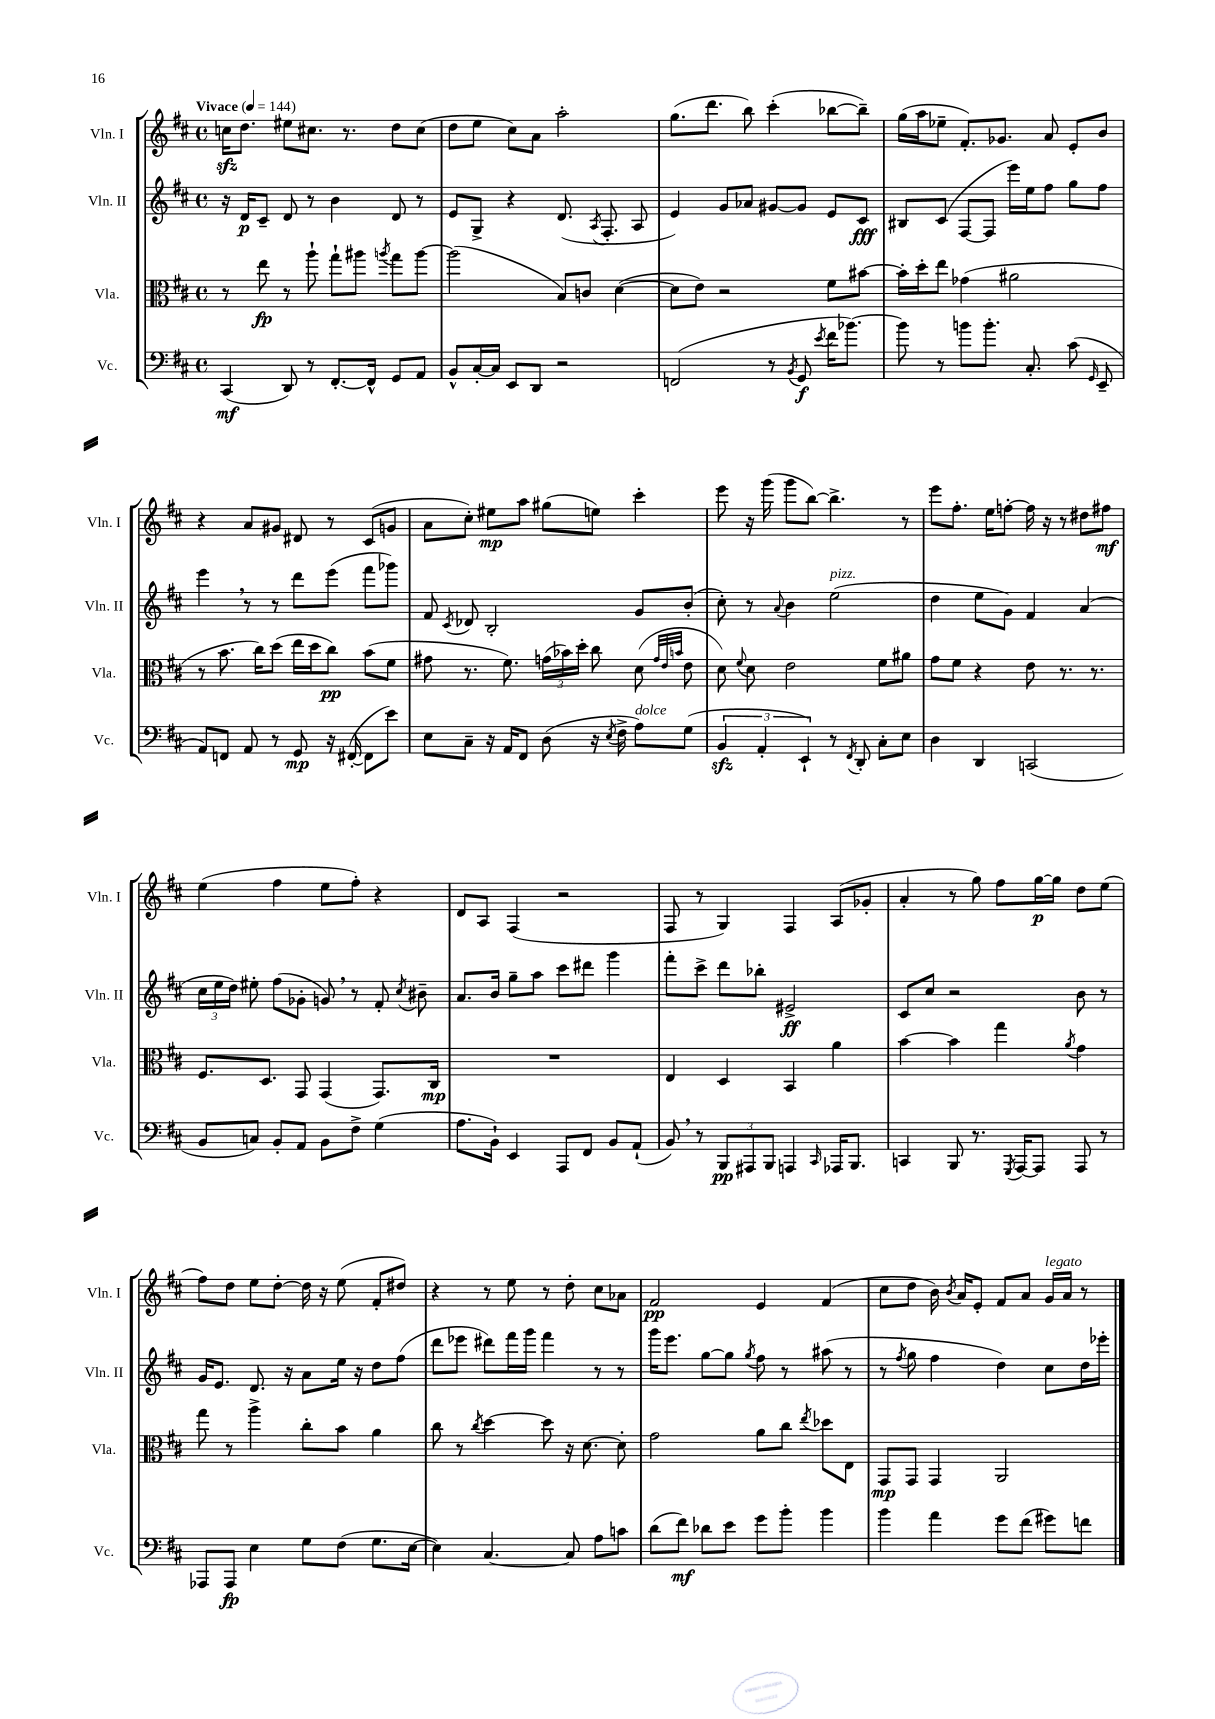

**kern	**kern	**kern	**kern
*staff4	*staff3	*staff2	*staff1
*clefF4	*clefC3	*clefG2	*clefG2
*k[f#c#]	*k[f#c#]	*k[f#c#]	*k[f#c#]
*M4/4	*M4/4	*M4/4	*M4/4
*met(c)	*met(c)	*met(c)	*met(c)
*MM144	*MM144	*MM144	*MM144
(4CC#	8r	16r	16cc
.	.	16d	8.dd
.	8ee	8c#~	.
8DD)	8r	8d	8ee#
8r	8aa`	8r	8.cc#
[8.FF#'	8gg`	4b	.
.	.	.	8.r
.	8aa#	.	.
16FF#^^]	.	.	.
.	8qaa	.	.
8GG	8gg	8d	8dd
8AA	[8aa	8r	(8cc#
=	=	=	=
8BB^^	(2aa]	8e	8dd
[16C#'	.	8G^	8ee
16C#]	.	.	.
8EE	.	4r	8cc#)
8DD	.	.	8a
2r	8B)	(8.d	2aa'
.	8c	.	.
.	.	8qA	.
.	.	8.F#'	.
.	([4d	.	.
.	.	8A	.
=	=	=	=
(2FF	8d]	4e)	(8.gg
.	8e)	.	.
.	.	.	8.ddd
.	2r	8g	.
.	.	8a-	8bb)
8r	.	[8g#	(4ccc#'
8qBB	.	.	.
8GG	.	8g#]	.
8qe	.	.	.
16f#	8f#	8e	[8bb-
[8.b-)	.	.	.
.	[8b#	8c#	8bb-~])
=	=	=	=
8b-]	16b#']	8B#	(16gg
.	16dd'	.	16aa
8r	8ee	(8c#	8ee-~
8b	(4g-	[8F#	8.f#')
8.b'	.	8F#]	.
.	.	.	8.g-
.	2a#	16eee)	.
8.C#'	.	16ee	.
.	.	8ff#	8a
(8c#	.	8gg	8e'
16qqGG	.	.	.
8EE~	.	8ff#	8b
=	=	=	=
8AA)	8r	4eee	4r
8FF	8.b	.	.
8AA	.	8r	8a
.	16cc#)	.	.
8r	(8dd	8r	8g#
8GG	16ee	8ddd	8d#
.	16dd	.	.
16r	8cc#)	(8eee	8r
([16FF#'	.	.	.
8FF#]	(8b	8fff#	(8c#
8e)	8f#	8ggg-)	8g
=	=	=	=
8E	8g#	8f#	8a
.	.	8qc#	.
8C#~	8.r	8d-	8cc#')
16r	.	2B'	8ee#
16AA	8.f#)	.	.
8FF#	.	.	8aa
(8D	(24g	.	(8gg#
.	24b-)	.	.
.	24dd'	.	.
16r	8cc#	.	8ee)
8qE	.	.	.
16F#^	.	.	.
8A)	(8d	8g	4ccc#'
.	32qqg	.	.
.	32qqe	.	.
.	32qqb	.	.
(8G	8e	(8b'	.
=	=	=	=
6BB	8d)	8cc#')	8eee
.	8qqf#	.	.
.	8d	8r	16r
6AA'	.	.	.
.	.	.	(16ggg
.	.	8qqa	.
.	2e	4b	8ggg
6EE`)	.	.	.
.	.	.	[8bb)
8r	.	(2ee	4.bb^]
8qFF#	.	.	.
8DD'	.	.	.
8C#'	8f#	.	.
8E	8a#	.	8r
=	=	=	=
4D	8g	4dd	8eee
.	8f#	.	8.ff#'
4DD	4r	8ee	.
.	.	.	16ee
.	.	8g)	[8ff'
(2CC	8e	4f#	16ff]
.	.	.	16r
.	8.r	.	8r
.	.	(4a	8dd#
.	8.r	.	.
.	.	.	8ff#
=	=	=	=
8BB	8.F#	24cc#	(4ee
.	.	24ee	.
.	.	24dd)	.
8C)	.	8ee#'	.
.	8.D	.	.
8BB'	.	(8ff#	4ff#
8AA	8GG	8g-'	.
8BB	(4GG	8g)	8ee
8F#^	.	8r	8ff#')
(4G	8.GG)	8f#'	4r
.	.	8qcc#	.
.	.	8b#~	.
.	16C#	.	.
=	=	=	=
8.A	1r	8.a	8d
.	.	.	8A
16BB`)	.	16b	.
4EE	.	8gg~	(4F#
.	.	8aa	.
8AAA	.	8ccc#	2r
8FF#	.	8ddd#	.
8BB	.	4ggg	.
(8AA`	.	.	.
=	=	=	=
8BB)	4E	8fff#'	8F#
8r	.	8ccc#^	8r
12BBB	4D	8ddd	4G)
12AAA#	.	.	.
.	.	8bb-'	.
12BBB	.	.	.
4AAA	4BB	2e#^	4F#
16qqCC#	.	.	.
16AAA-	4a	.	(8A
8.BBB	.	.	.
.	.	.	8g-'
=	=	=	=
4CC	[4b	8c#	4a'
.	.	8cc#	.
8BBB	4b]	2r	8r
8.r	.	.	8gg)
.	4gg	.	8ff#
8qGGG	.	.	.
[16AAA	.	.	.
8AAA]	.	.	[16gg
.	.	.	16gg]
.	8qa	.	.
8AAA	4g	8b	8dd
8r	.	8r	(8ee
=	=	=	=
8AAA-	8gg	16g	8ff#)
.	.	8.e	.
8AAA-	8r	.	8dd
4E	4aa^	8.d	8ee
.	.	.	[8dd'
.	.	16r	.
8G	8cc#'	8a	16dd]
.	.	.	16r
(8F#	8b	16ee	(8ee
.	.	16r	.
8.G	4a	8dd	8f#'
.	.	(8ff#	8dd#)
[16E	.	.	.
=	=	=	=
4E])	8cc#	8ddd	4r
.	8r	8eee-	.
.	8qcc#	.	.
[4.C#	[4dd	8ddd#)	8r
.	.	16fff#	8ee
.	.	16ggg	.
.	8dd]	4fff#	8r
8C#]	16r	.	8dd'
.	[8.d	.	.
8A	.	8r	8cc#
8c	8d']	8r	8a-
=	=	=	=
(8d	2g	16ggg	2f#
.	.	8.eee	.
8f#)	.	.	.
8d-	.	[8gg	.
8e	.	8gg]	.
.	.	8qgg	.
8g	8a	8ff#	4e
8b'	8cc#	8r	.
.	8qee	.	.
4b	8dd-	(8aa#	(4f#
.	8E	8r	.
=	=	=	=
4b	8GG	8r	8cc#
.	.	8qff#	.
.	8GG	8gg	8dd
4a	4GG	4ff#	16b)
.	.	.	8qb
.	.	.	16a
.	.	.	8e'
8g	2AA	4dd)	8f#
(8f#	.	.	8a
8g#)	.	8cc#	16g
.	.	.	16a
8f	.	16dd	8r
.	.	16eee-'	.
==	==	==	==
*-	*-	*-	*-
